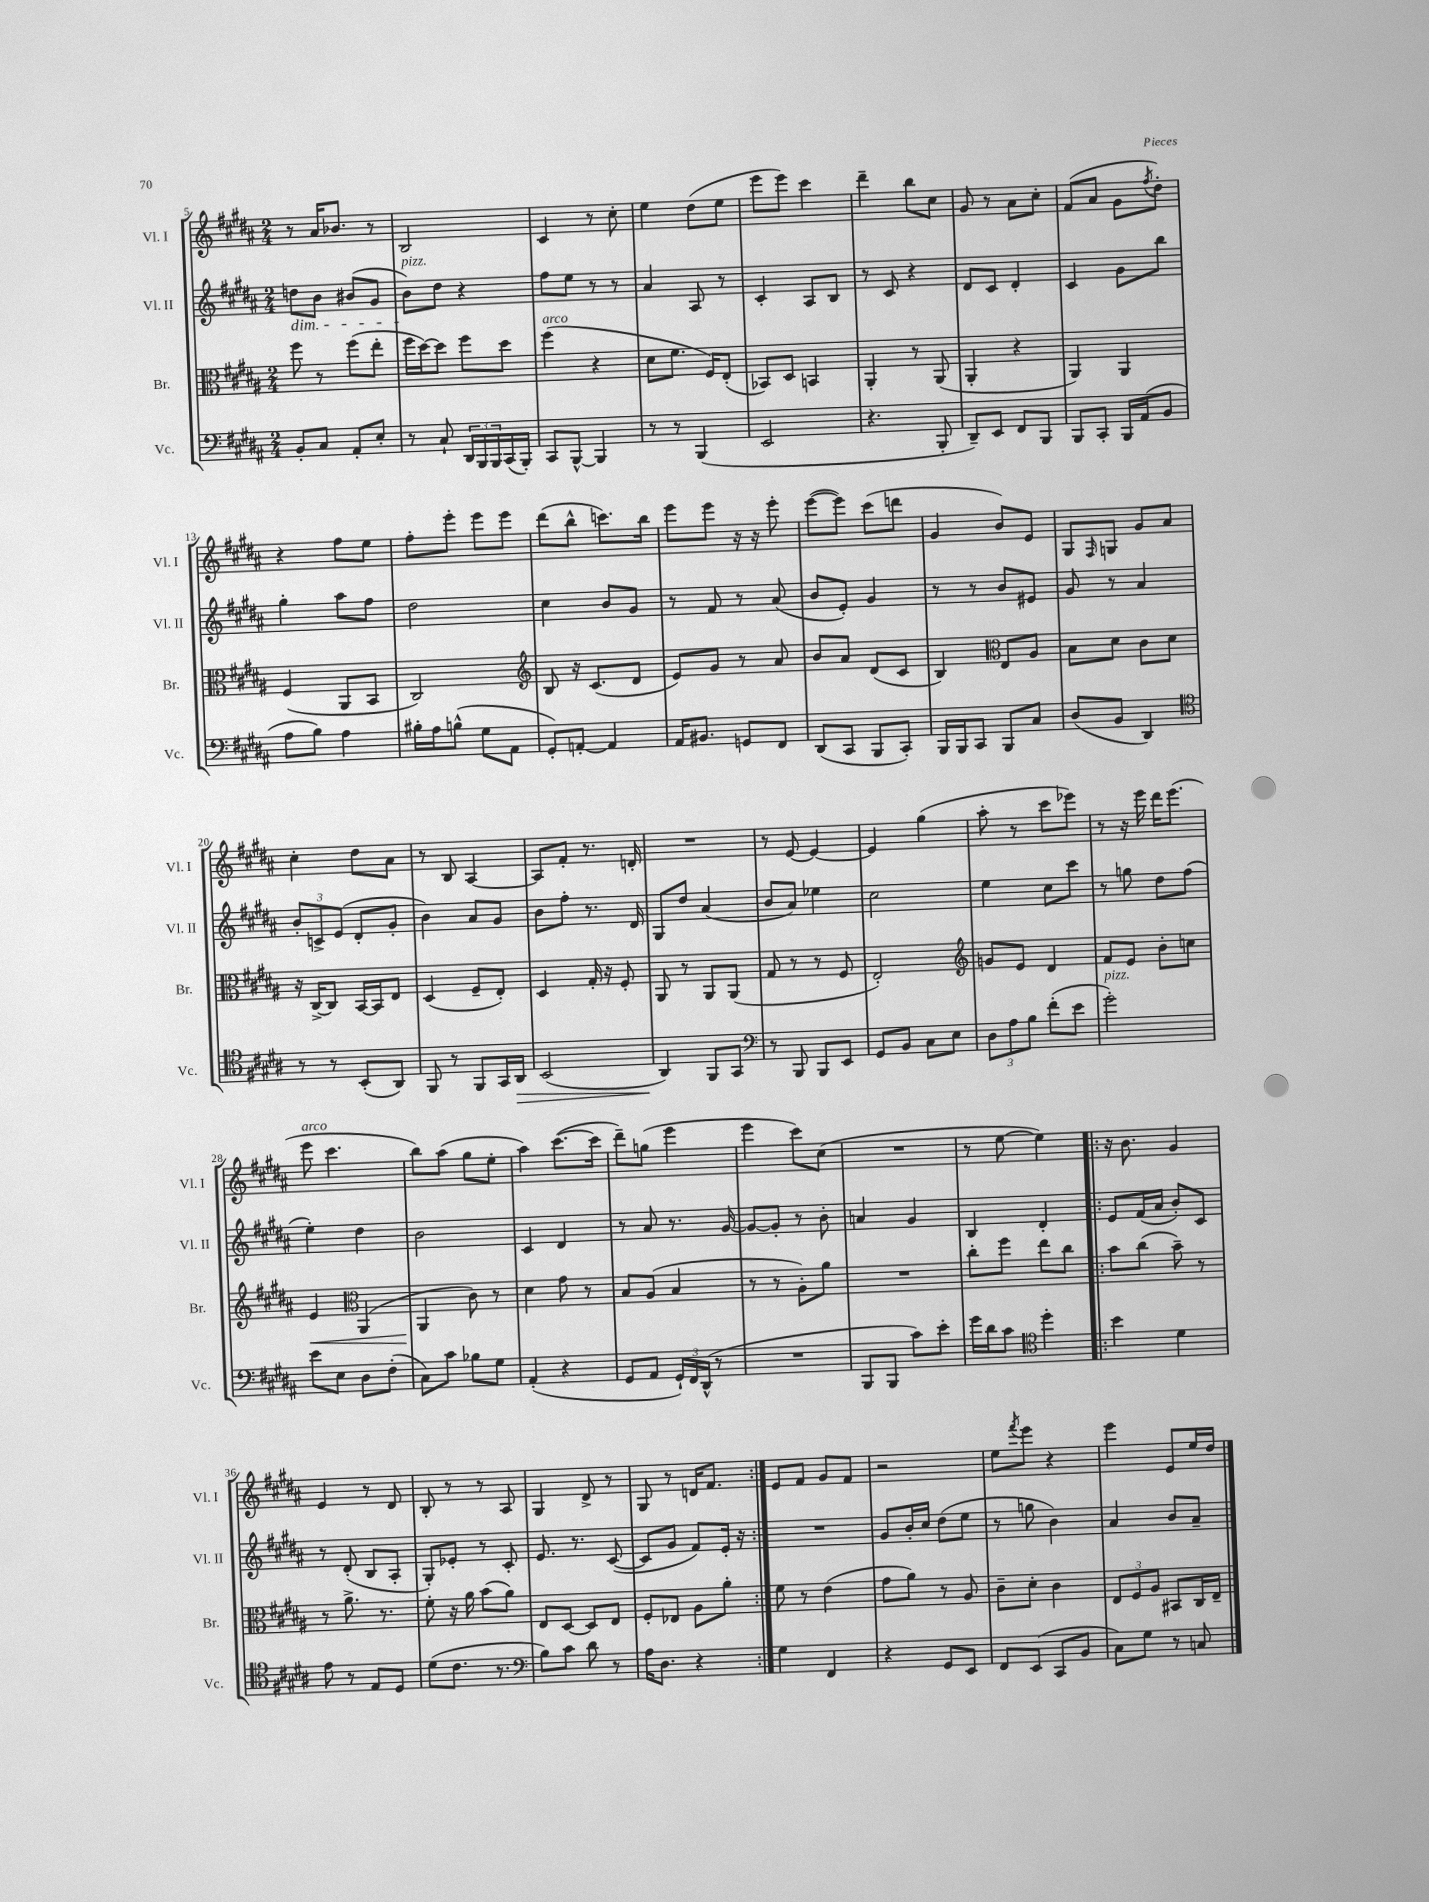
<<
\new StaffGroup <<
\new Staff = "s0" \with { instrumentName = "Vl. I" shortInstrumentName = "Vl. I" } {
    \clef treble \key b \major \numericTimeSignature \time 2/4
    r8 ais'16 bes'8. r8 |
    b2 |
    cis'4 r8 cis''8-. |
    e''4 dis''8( e''8 |
    e'''8 e'''8) cis'''4 |
    dis'''4-- b''8 cis''8 |
    gis'8 r8 ais'8 cis''8-. |
    fis'8( ais'8 gis'8 \acciaccatura { fis''8 } dis''8-.) |
    r4 fis''8 e''8 |
    fis''8-. e'''8-. e'''8 e'''8 |
    dis'''8( b''8-^ c'''8.) b''16 |
    e'''8 e'''8 r16 r16 e'''8-. |
    e'''8~( e'''8) cis'''8( d'''8 |
    gis'4 b'8) e'8 |
    gis8 \grace { fis16 } g8 gis'8 ais'8 |
    cis''4-. dis''8 ais'8 |
    r8 b8 ais4~ |
    ais8 fis'8-. r8. d'16-. |
    R2 |
    r8 e'8~ e'4~ |
    e'4 gis''4( |
    ais''8-. r8 cis'''8 ees'''8) |
    r8 r16 e'''16 dis'''16 e'''8.( |
    e'''8^\markup { \italic "arco" } cis'''4. |
    b''8) ais''8( gis''8 e''8-. |
    ais''4) cis'''8.~( cis'''16 |
    dis'''8--) g''8( e'''4 |
    e'''4 cis'''8) cis''8( |
    R2 |
    r8 e''8~ e''4) |
    \repeat volta 2 { r16 b'8. gis'4 |
    e'4 r8 dis'8 |
    b8-. r8 r8 ais8 |
    gis4 dis'8-> r8 |
    gis8 r8 d'16 fis'8. | }
    e'8 fis'8 gis'8 fis'8 |
    r2 |
    e''8 \acciaccatura { fis'''8 } e'''8 r4 |
    e'''4 e'8 e''16 dis''16 \bar "|." |
}
\new Staff = "s1" \with { instrumentName = "Vl. II" shortInstrumentName = "Vl. II" } {
    \clef treble \key b \major \numericTimeSignature \time 2/4
    d''8\dim b'8 bis'8( gis'8 |
    b'8\!^\markup { \italic "pizz." }) dis''8 r4 |
    fis''8 e''8 r8 r8 |
    ais'4 ais8 r8 |
    cis'4-. ais8 b8 |
    r8 cis'8 r4 |
    dis'8 cis'8 dis'4-. |
    cis'4 gis'8 b''8 |
    gis''4-. ais''8 fis''8 |
    dis''2 |
    cis''4 b'8 gis'8 |
    r8 fis'8 r8 ais'8( |
    b'8 e'8-.) gis'4 |
    r8 r8 b'8 eis'8 |
    gis'8 r8 ais'4 |
    \tuplet 3/2 { b'8-. c'8-> e'8( } dis'8-. gis'8-. |
    b'4) ais'8 gis'8 |
    b'8 fis''8-. r8. dis'16 |
    gis8 dis''8 ais'4( |
    b'8 ais'8) ees''4 |
    cis''2 |
    e''4 cis''8 cis'''8 |
    r8 g''8 dis''8 fis''8( |
    e''4-.) dis''4 |
    b'2 |
    cis'4 dis'4 |
    r8 ais'8 r8. gis'16~ |
    gis'8~ gis'8-. r8 b'8-. |
    a'4 gis'4 |
    b4 dis'4-. |
    \repeat volta 2 { e'8 fis'16( ais'16 b'8-.) cis'8 |
    r8 dis'8-.( b8 ais8-. |
    gis8-.) ees'8-. r8 cis'8-. |
    e'8. r8. cis'8~( |
    cis'8 gis'8 fis'8) e'16-. r16 | }
    R2 |
    gis'8 b'16-. cis''16 dis''8( e''8 |
    r8 g''8 b'4) |
    ais'4 b'8 ais'8-- \bar "|." |
}
\new Staff = "s2" \with { instrumentName = "Br." shortInstrumentName = "Br." } {
    \clef alto \key b \major \numericTimeSignature \time 2/4
    fis''8 r8 fis''8( e''8-. |
    fis''16 dis''16~) dis''8 fis''8 dis''8 |
    fis''4^\markup { \italic "arco" }( r4 |
    dis'8 fis'8. fis16) e8-.( |
    bes,8) dis8 b,4 |
    ais,4-. r8 ais,8( |
    ais,4-. r4 |
    ais,4) ais,4 |
    fis4( ais,8 b,8 |
    cis2) |
    \clef treble b8 r16 cis'8.( dis'8 |
    e'8) gis'8 r8 ais'8 |
    b'8 ais'8 dis'8( cis'8 |
    b4) \clef alto e8 ais8 |
    b8 dis'8 cis'8 dis'8 |
    r16 cis16~-> cis8 b,16~ b,16 e8 |
    dis4( fis8-- e8-.) |
    dis4 gis16-. r16 fis8-. |
    ais,8 r8 ais,8 ais,8( |
    gis8 r8 r8 fis8 |
    e2-.) |
    \clef treble g'8 e'8 dis'4 |
    fis'8 e'8 b'8-. c''8 |
    e'4\< \clef alto ais,4( |
    ais,4\! cis'8) r8 |
    dis'4 gis'8 r8 |
    b8 ais8( b4 |
    r8 r8 ais8-.) ais'8 |
    R2 |
    cis''8-. fis''8 e''8 cis''8 |
    \repeat volta 2 { b'8 cis''8( b'8--) r8 |
    r8 ais'8.-> r8. |
    fis'8-. r16 ais'16 b'8( ais'8) |
    e8 dis8~ dis8 e8 |
    fis8-. ees8 ais8 ais'8-. | }
    fis'8 r8 e'4( |
    gis'8 ais'8) r8 ais8 |
    cis'8-- dis'8-. cis'4 |
    \tuplet 3/2 { e8 fis8 ais8 } bis,8 cis16 e16-- \bar "|." |
}
\new Staff = "s3" \with { instrumentName = "Vc." shortInstrumentName = "Vc." } {
    \clef bass \key b \major \numericTimeSignature \time 2/4
    b,8-. cis8 ais,8-. e8-. |
    r8 cis8-! \tuplet 3/2 { dis,16 b,,16 b,,16 } cis,16( b,,16-.) |
    cis,8 b,,8~-^ b,,4 |
    r8 r8 b,,4( |
    e,2 |
    r4. b,,8-. |
    dis,8--) e,8 fis,8 b,,8 |
    b,,8 cis,8-. b,,16 ais,16( b,8 |
    ais8 b8) ais4 |
    bis16-. ais16 b8-^( gis8 ais,8 |
    gis,8-.) a,8~-. a,4 |
    ais,16 bis,8. g,8 fis,8 |
    dis,8( cis,8 b,,8 cis,8-.) |
    b,,16 b,,16 cis,8 b,,8 cis8 |
    dis8( b,8 dis,4) |
    \clef tenor r8 r8 b,8-.( ais,8) |
    fis,8 r8 fis,8 gis,16 ais,16\> |
    b,2( |
    ais,4\!) fis,8 gis,8 |
    \clef bass r8 b,,8 b,,8 e,8 |
    gis,8 b,8 cis8 e8 |
    \tuplet 3/2 { dis8 ais8 b8 } fis'8-.( e'8 |
    gis'2-.^\markup { \italic "pizz." }) |
    e'8 e8 dis8 fis8-.( |
    cis8) cis'8 bes8 gis8 |
    ais,4-.( r4 |
    gis,8 ais,8 \tuplet 3/2 { gis,16-!) fis,16 dis,16-^( } r8 |
    R2 |
    b,,8 b,,8 cis'8) e'8-. |
    gis'16 dis'16 cis'8 \clef tenor dis''4-. |
    \repeat volta 2 { b'4 dis'4 |
    e'8 r8 e8 dis8 |
    dis'8( cis'8. r8. |
    \clef bass b8) cis'8 dis'8 r8 |
    ais16 dis8. r4 | }
    gis4 fis,4 |
    r4 gis,8 e,8 |
    fis,8 e,8( cis,8 b,8 |
    cis8) gis8 r8 c8 \bar "|." |
}
>>
>>
\layout { \context { \Score currentBarNumber = #5 } }
